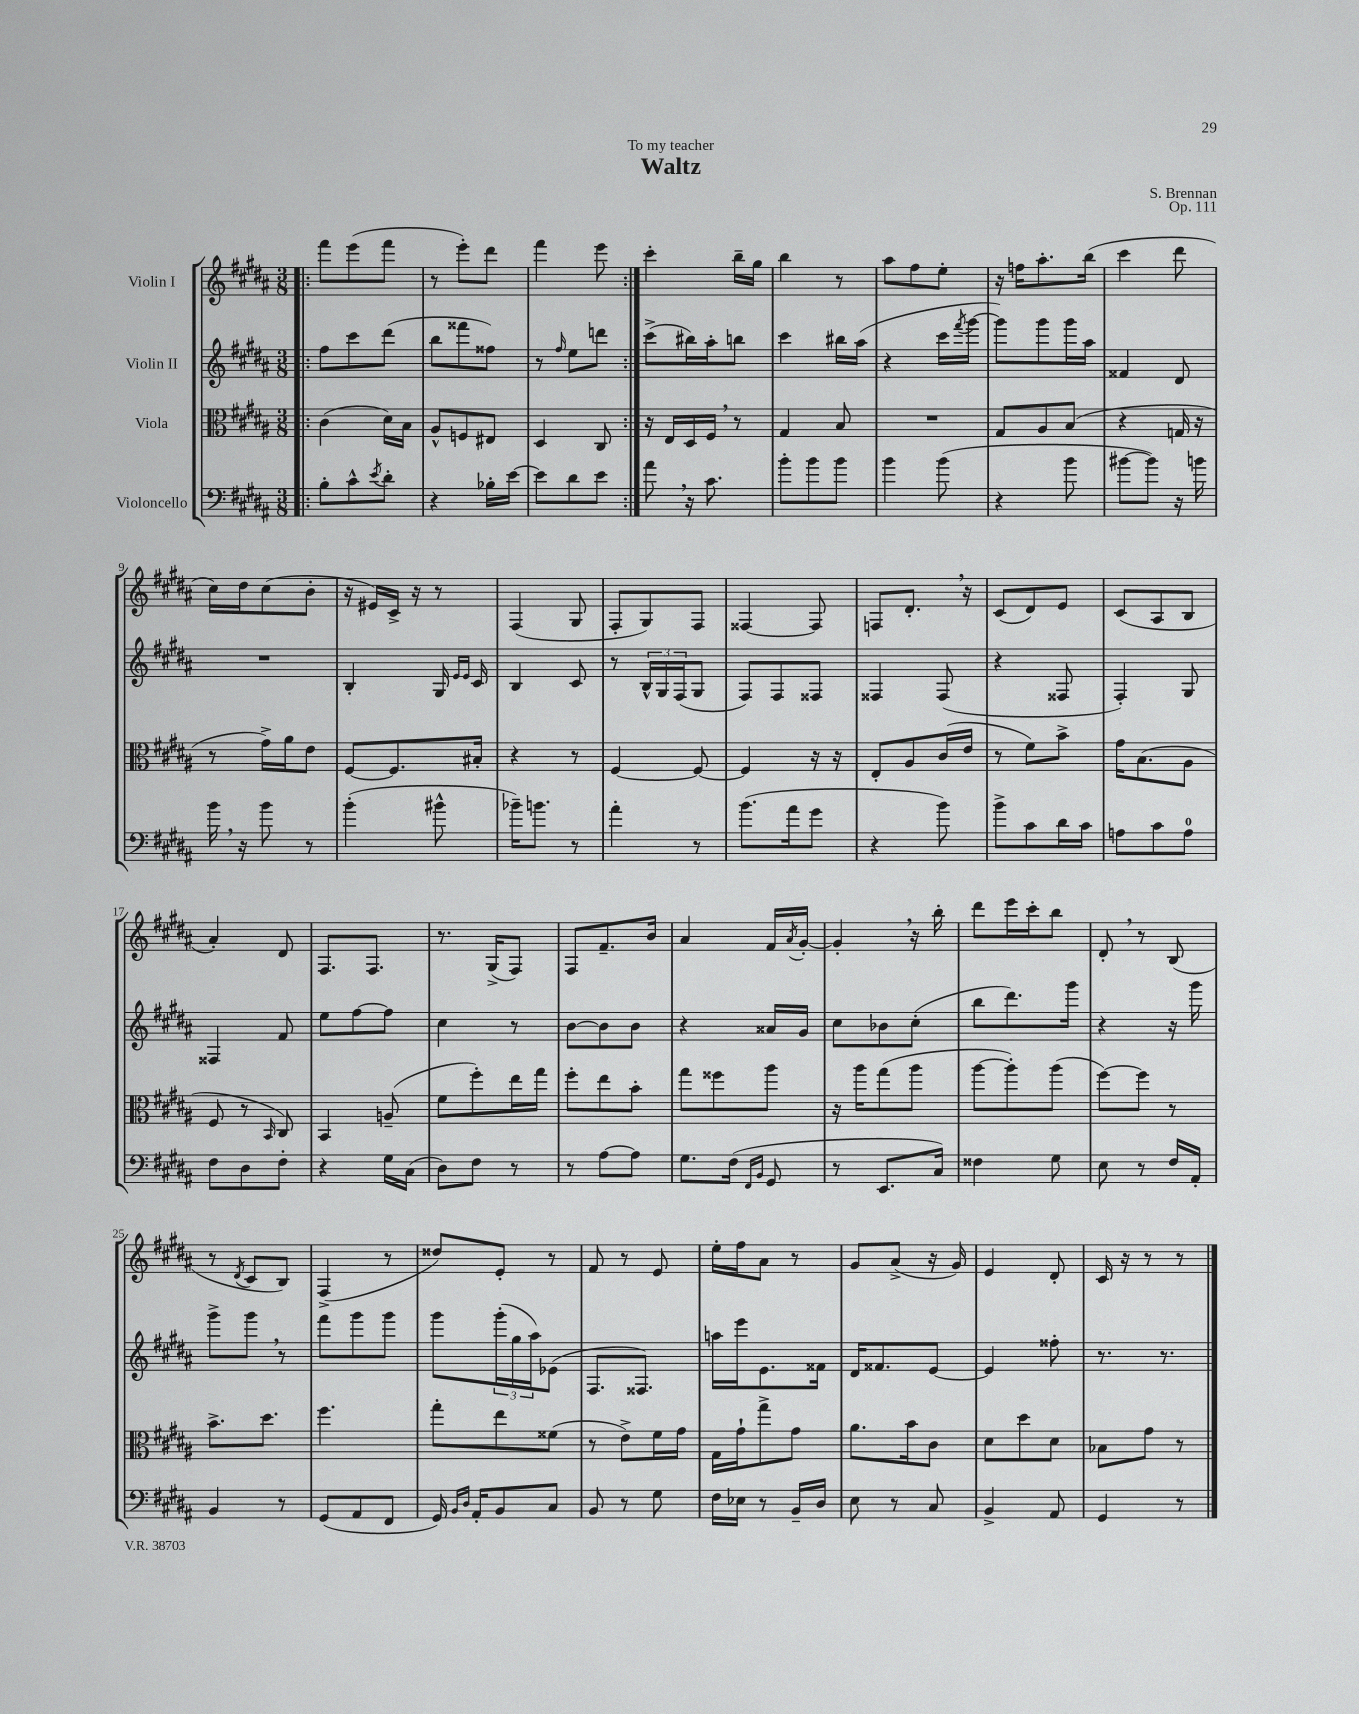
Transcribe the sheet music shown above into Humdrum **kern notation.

**kern	**kern	**kern	**kern
*staff4	*staff3	*staff2	*staff1
*clefF4	*clefC3	*clefG2	*clefG2
*k[f#c#g#d#a#]	*k[f#c#g#d#a#]	*k[f#c#g#d#a#]	*k[f#c#g#d#a#]
*M3/8	*M3/8	*M3/8	*M3/8
=!|:	=!|:	=!|:	=!|:
8B'	(4c#	8ff#	8fff#
8c#^^	.	8ccc#	(8eee
8qe	.	.	.
8d#'	16d#)	(8ddd#	8fff#
.	16B	.	.
=	=	=	=
4r	8A#^^	8bb	8r
.	8F	8fff##	8eee')
16B-'	8E#	8ff##)	8ddd#
[16e	.	.	.
=	=	=	=
8e]	4D#	8r	4fff#
.	.	16qqff#	.
8d#	.	8ee	.
8e	8C#	8ddd	8eee
=:|!	=:|!	=:|!	=:|!
8a#	16r	(8ccc#^	4ccc#'
.	16E	.	.
16r	16D#	16bb#)	.
8.c#	16F#	16aa#'	.
.	8r	8bb	16bb~
.	.	.	16gg#
=	=	=	=
8b'	4G#	4ccc#	4bb
8b	.	.	.
8b	8B	16bb#	8r
.	.	(16aa#	.
=	=	=	=
4b	4.r	4r	8aa#
.	.	.	8ff#
(8b	.	16ccc#	8ee'
.	.	8qfff#	.
.	.	[16ggg#	.
=	=	=	=
4r	8G#	8ggg#])	16r
.	.	.	16ff
.	8A#	8ggg#	8.aa#'
8b	(8B	16ggg#	.
.	.	16aa#	(16bb
=	=	=	=
[8b#	4r	4f##	4ccc#
8b#])	.	.	.
16r	16G	8d#	8ddd#
16b	16r	.	.
=	=	=	=
16b	8r	4.r	16cc#)
16r	.	.	16dd#
8b	16g#^)	.	(8cc#
.	16a#	.	.
8r	8e	.	8b'
=	=	=	=
(4b'	[8F#	4B'	16r
.	.	.	16e#)
.	8.F#]	.	16c#^
.	.	.	16r
8b#^^	.	16G#	8r
.	.	16qqe	.
.	.	16qqe	.
.	16B#'	16c#	.
=	=	=	=
16b-~)	4r	4B	(4F#
8.b	.	.	.
8r	8r	8c#	8G#
=	=	=	=
4a#'	[4F#	8r	8F#'
.	.	24B^^	8G#)
.	.	24G#	.
.	.	(24F#	.
8r	8F#_	8G#	8F#
=	=	=	=
(8.b	4F#]	8F#)	[4F##
.	.	8F#	.
16a#	.	.	.
8g#	16r	8F##	8F##]
.	16r	.	.
=	=	=	=
4r	8E'	4F##	8F
.	8A#	.	8.d#'
8b)	(16c#	(8F##	.
.	16e	.	16r
=	=	=	=
8b^	8r	4r	(8c#
8c#	8f#)	.	8d#)
16d#	8b^	8F##	8e
16c#	.	.	.
=	=	=	=
8A	16g#	4F#')	(8c#
.	(8.B	.	.
8c#	.	.	8A#
8A	8A#	8G#	8B
=	=	=	=
8F#	8F#	4F##	4a#')
8D#	8r	.	.
.	16qqBB	.	.
8F#'	8C#)	8f#	8d#
=	=	=	=
4r	4BB	8ee	8.F#
.	.	[8ff#	.
.	.	.	8.F#
16G#	(8A~	8ff#]	.
(16C#	.	.	.
=	=	=	=
8D#)	8f#	4cc#	8.r
8F#	8ff#')	.	.
.	.	.	(16G#^
8r	16ee	8r	8F#)
.	16gg#	.	.
=	=	=	=
8r	8ff#'	[8b	8F#
[8A#	8ee	8b]	8.f#~
8A#]	8b'	8b	.
.	.	.	16b
=	=	=	=
8.G#	8gg#	4r	4a#
.	8ff##	.	.
(16F#	.	.	.
16qqFF#	.	.	.
16qqBB	.	.	.
8GG#	8aa#	16a##	16f#
.	.	.	8qa#
.	.	16g#	[16g#'
=	=	=	=
8r	16r	8cc#	4g#']
.	16aa#	.	.
8.EE	(8gg#	8b-	.
.	8aa#	(8cc#'	16r
16C#)	.	.	16bb'
=	=	=	=
4F##	[8aa#	8bb	8ddd#
.	8aa#'])	8.ddd#)	16eee
.	.	.	16ccc#'
8G#	(8aa#	.	8bb
.	.	16ggg#	.
=	=	=	=
8E	[8ff#)	4r	8d#'
8r	8ff#]	.	8r
16F#	8r	16r	(8B
16AA#'	.	16ggg#	.
=	=	=	=
4BB	8.b^	8ggg#^	8r
.	.	.	8qd#
.	.	8ggg#	8c#
.	8.dd#	.	.
8r	.	8r	8B)
=	=	=	=
(8GG#	4.ff#	8fff#	(4F#^
8AA#	.	8ggg#	.
8FF#	.	8ggg#	8r
=	=	=	=
16GG#)	8gg#'	8ggg#	8dd##)
16qqBB	.	.	.
16qqD#	.	.	.
16AA#'	.	.	.
8BB	8ee	(24ggg#'	8e'
.	.	24gg#	.
.	.	24aa#)	.
8C#	(8f##	(8e-	8r
=	=	=	=
8BB	8r	8.F#	8f#
8r	8e^)	.	8r
.	.	8.F##)	.
8G#	16f#	.	8e
.	16g#	.	.
=	=	=	=
16F#	16G#	16aa	16ee'
16E-	16g#`	16eee	16ff#
8r	8gg#^	8.e	8a#
16BB~	8g#	.	8r
16D#	.	16f##	.
=	=	=	=
8E	8.a#	16d#	8g#
.	.	8.f##	.
8r	.	.	(8a#^
.	16b	.	.
8C#	8c#	[8e	16r
.	.	.	16g#)
=	=	=	=
4BB^	8d#	4e]	4e
.	8dd#	.	.
8AA#	8d#	8ff##'	8d#'
=	=	=	=
4GG#	8B-	8.r	16c#
.	.	.	16r
.	8g#	.	8r
.	.	8.r	.
8r	8r	.	8r
==	==	==	==
*-	*-	*-	*-
